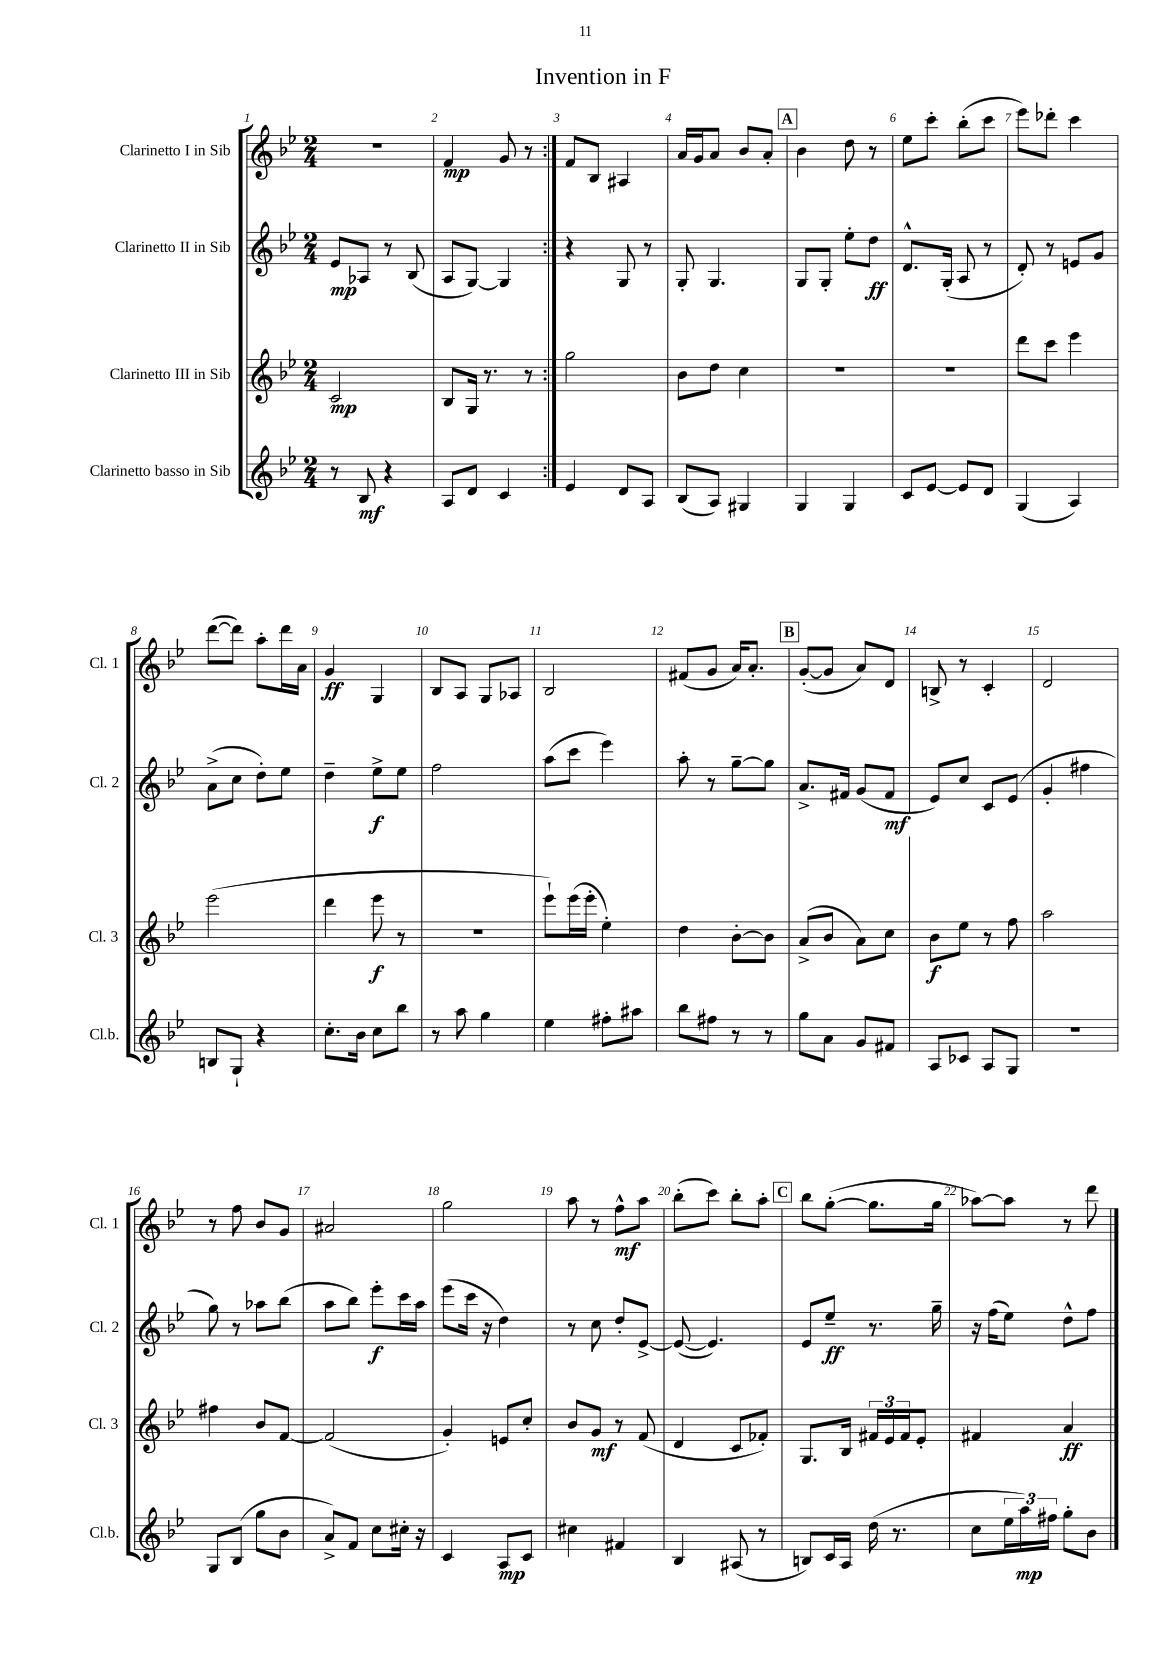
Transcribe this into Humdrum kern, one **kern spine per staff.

**kern	**kern	**kern	**kern
*staff4	*staff3	*staff2	*staff1
*clefG2	*clefG2	*clefG2	*clefG2
*k[b-e-]	*k[b-e-]	*k[b-e-]	*k[b-e-]
*M2/4	*M2/4	*M2/4	*M2/4
8r	2c	8e-	2r
8B-	.	8A-	.
4r	.	8r	.
.	.	(8B-	.
=	=	=	=
8A	8B-	8A	4f
8d	16G	[8G)	.
.	8.r	.	.
4c	.	4G]	8g
.	8r	.	8r
=:|!	=:|!	=:|!	=:|!
4e-	2gg	4r	8f
.	.	.	8B-
8d	.	8G	4A#
8A	.	8r	.
=	=	=	=
(8B-	8b-	8G'	16a
.	.	.	16g
8A)	8dd	4.G	8a
4G#	4cc	.	8b-
.	.	.	8a'
=	=	=	=
4G	2r	8G	4b-
.	.	8G'	.
4G	.	8ee-'	8dd
.	.	8dd	8r
=	=	=	=
8c	2r	8.d^^	8ee-
[8e-	.	.	8ccc'
.	.	(16G'	.
8e-]	.	8A	(8bb-'
8d	.	8r	8ccc
=	=	=	=
(4G	8ddd	8d')	8eee-)
.	8ccc	8r	8ddd-'
4A)	4eee-	8e	4ccc
.	.	8g	.
=	=	=	=
8B	(2eee-	(8a^	([8ddd
8G`	.	8cc	8ddd])
4r	.	8dd')	8aa'
.	.	8ee-	16ddd
.	.	.	16a
=	=	=	=
8.cc'	4ddd	4dd~	4g
16b-	.	.	.
8cc	8eee-	8ee-^	4G
8bb-	8r	8ee-	.
=	=	=	=
8r	2r	2ff	8B-
8aa	.	.	8A
4gg	.	.	8G
.	.	.	8A-
=	=	=	=
4ee-	8eee-`)	(8aa	2B-
.	(16eee-	8ccc	.
.	16eee-'	.	.
8ff#'	4ee-')	4eee-)	.
8aa#	.	.	.
=	=	=	=
8bb-	4dd	8aa'	(8f#
8ff#	.	8r	8g
8r	[8b-'	[8gg~	16a)
.	.	.	8.a'
8r	8b-]	8gg]	.
=	=	=	=
8gg	(8a^	8.a^	([8g'
8a	8b-	.	8g]
.	.	16f#	.
8g	8a)	(8g	8a)
8f#	8cc	8f#	8d
=	=	=	=
8A	8b-	8e-)	8B^
8c-	8ee-	8cc	8r
8A	8r	8c	4c'
8G	8ff	(8e-	.
=	=	=	=
2r	2aa	4g'	2d
.	.	4ff#	.
=	=	=	=
8G	4ff#	8gg)	8r
(8B-	.	8r	8ff
8gg	8b-	8aa-	8b-
8b-	[8f	(8bb-	8g
=	=	=	=
8a^)	(2f]	8aa	2a#
8f	.	8bb-)	.
8cc	.	8eee-'	.
16cc#'	.	16ccc	.
16r	.	16aa	.
=	=	=	=
4c	4g')	(8eee-	2gg
.	.	16ccc	.
.	.	16r	.
8A	8e	4dd)	.
8c	8cc'	.	.
=	=	=	=
4cc#	8b-	8r	8aa
.	8g	8cc	8r
4f#	8r	8dd'	8ff^^
.	(8f	[8e-^	8aa
=	=	=	=
4B-	4d	(8e-_	(8bb-'
.	.	4.e-])	8ccc)
(8A#	8c	.	8bb-'
8r	8f-')	.	8aa'
=	=	=	=
8B)	8.G	8e-	8bb-
16c	.	8ee-~	([8gg'
16A	16B-	.	.
(16dd	24f#	8.r	8.gg]
.	24e-	.	.
8.r	.	.	.
.	24f#	.	.
.	8e-'	.	.
.	.	16gg~	16gg
=	=	=	=
8cc	4f#	16r	[8aa-)
.	.	(16ff	.
24ee-	.	8ee-)	8aa-]
24aa)	.	.	.
24ff#	.	.	.
8gg'	4a	8dd^^	8r
8b-	.	8ff	8ddd
==	==	==	==
*-	*-	*-	*-
